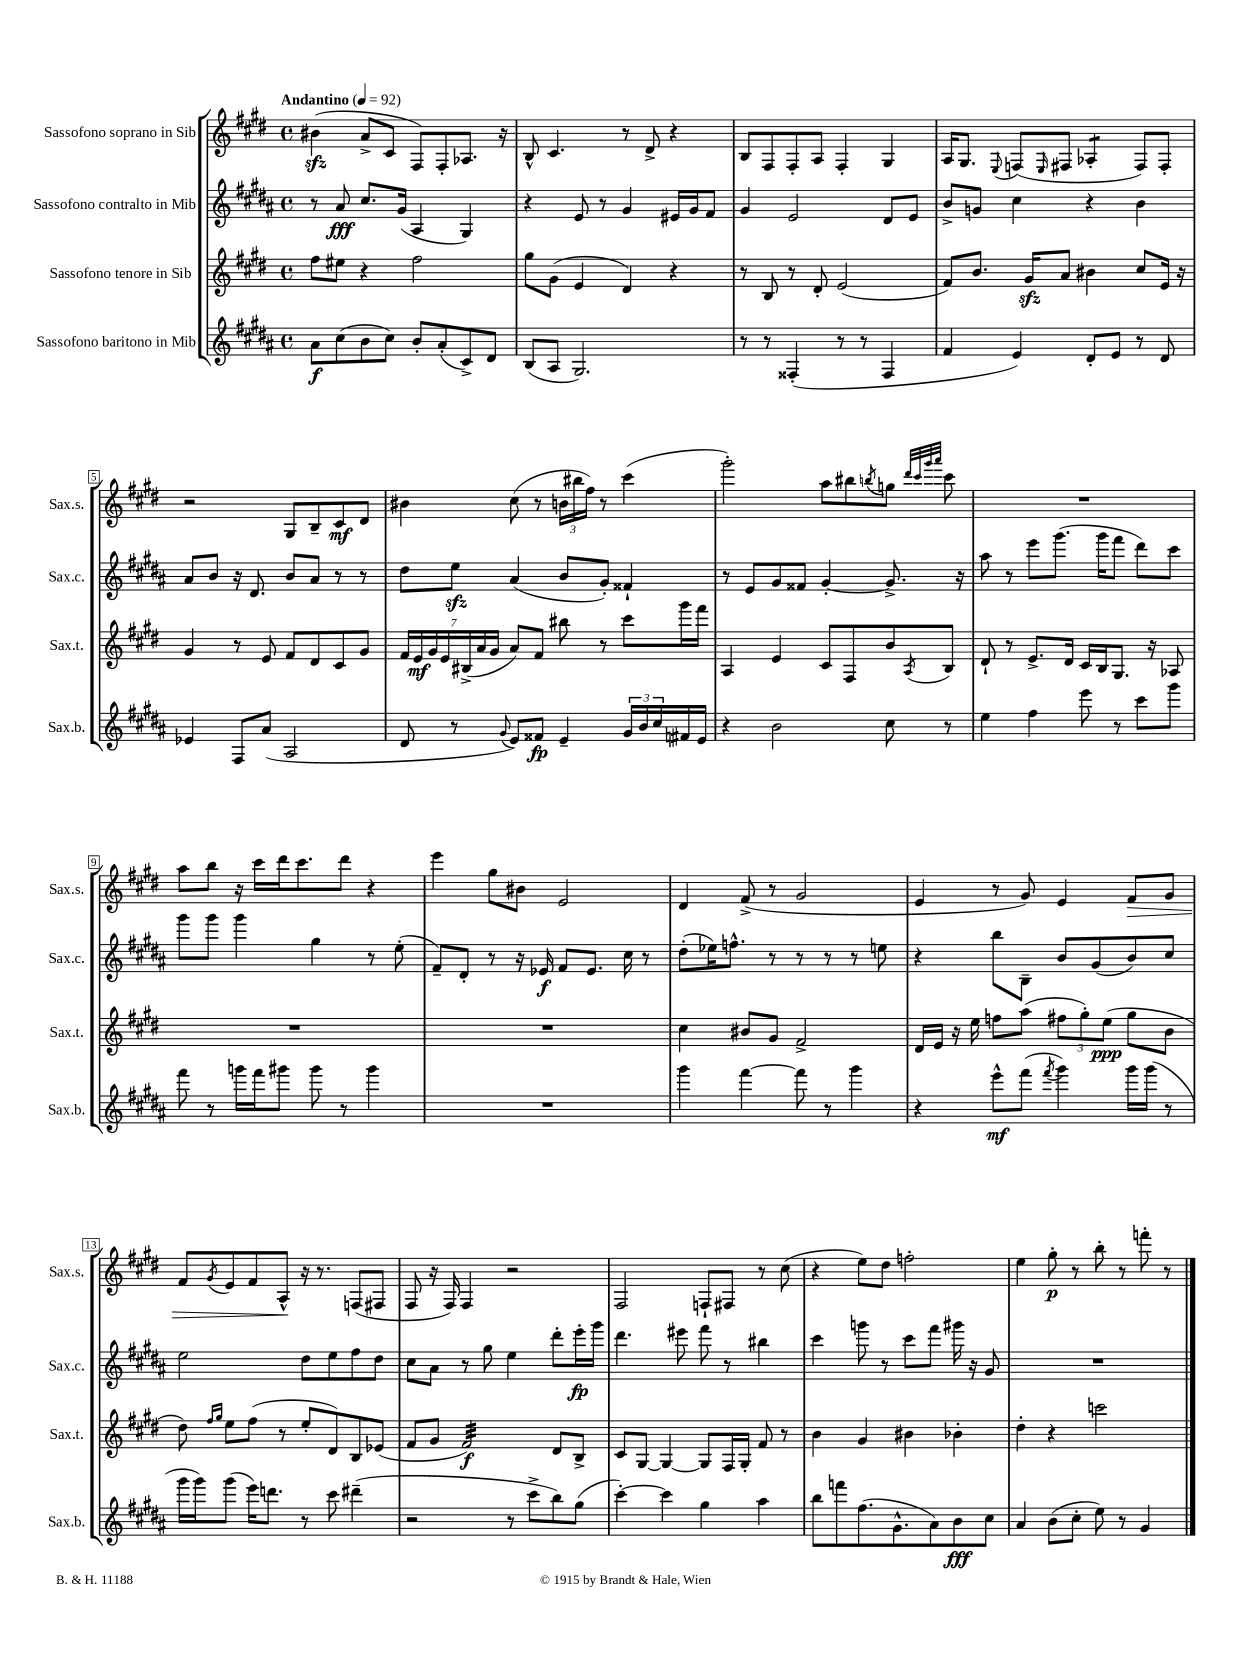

**kern	**kern	**kern	**kern
*staff4	*staff3	*staff2	*staff1
*clefG2	*clefG2	*clefG2	*clefG2
*k[f#c#g#d#a#]	*k[f#c#g#d#]	*k[f#c#g#d#a#]	*k[f#c#g#d#]
*M4/4	*M4/4	*M4/4	*M4/4
*met(c)	*met(c)	*met(c)	*met(c)
*MM92	*MM92	*MM92	*MM92
8a#\L	8ff#\L	8r	(4b#\
(8cc#\	8ee#\J	8a#/	.
8b\	4r	8.cc#/L	8a^/L
8cc#\J)	.	.	8c#/J
.	.	(16g#/Jk	.
8b'/L	2ff#\	4A#/	8F#/L)
(8a#'/	.	.	8F#'/
8c#^/)	.	4G#/)	8.A-/J
8d#/J	.	.	.
.	.	.	16r
=	=	=	=
(8B/L	8gg#\L	4r	8B^^/
8A#/J	(8g#\J	.	4.c#/
2.G#/)	4e/	8e/	.
.	.	8r	.
.	4d#/)	4g#/	8r
.	.	.	8d#^/
.	4r	16e#/LL	4r
.	.	16g#/J	.
.	.	8f#/J	.
=	=	=	=
8r	8r	4g#/	8B/L
8r	8B/	.	8F#/
(4F##'/	8r	2e/	8F#'/
.	8d#'/	.	8A/J
8r	(2e/	.	4F#'/
8r	.	.	.
4F##/	.	8d#/L	4G#/
.	.	8e/J	.
=	=	=	=
4f#/	8f#/L)	8b^/L	16A/LK
.	.	.	8.G#/J
.	8.b/J	8g/J	.
.	.	.	8qqE/
4e/)	.	4cc#\	(8F/L
.	16g#/LK	.	.
.	.	.	16qqE/
.	8a/J	.	8F#/J
8d#'/L	4b#\	4r	4A-'/
8e/J	.	.	.
8r	8cc#/L	4b\	8F#/L)
8d#/	16e/Jk	.	8F#'/J
.	16r	.	.
=	=	=	=
4e-/	4g#/	8a#/L	2r
.	.	8b/J	.
8F#/L	8r	16r	.
.	.	8.d#/	.
(8a#/J	8e/	.	.
2A#/	8f#/L	8b/L	8G#/L
.	8d#/	8a#/J	8B~/
.	8c#/	8r	8c#/
.	8g#/J	8r	8d#/J
=	=	=	=
8d#/	28f#/LL	8dd#\L	4b#\
.	28e/	.	.
.	28g#/	.	.
.	28e/	.	.
8r	.	8ee\J	.
.	(28B#^/	.	.
.	28a/	.	.
.	28g#/JJ	.	.
8qqg#/	.	.	.
8e/L)	8a/L)	(4a#/	(8cc#\
8f##/J	8f#/J	.	8r
4e~/	8bb#\	8b/L	24b\LL
.	.	.	24bb#\
.	.	.	24ff#\JJ)
.	8r	8g#'/J)	8r
24g#/LL	8ccc#\L	4f##`/	(4ccc#\
24b/	.	.	.
24cc#/	.	.	.
16f#/	16ggg#\L	.	.
16e/JJ	16fff#\JJ	.	.
=	=	=	=
4r	4A/	8r	2ggg#'\)
.	.	8e/L	.
2b\	4e/	8g#/	.
.	.	8f##/J	.
.	8c#/L	[4g#'/	8aa\L
.	8F#/	.	8bb#\
.	.	.	8qbb/
8cc#\	8b/	8.g#^/]	8gg\J
.	.	.	32qqddd#/LLL
.	.	.	32qqccc#/
.	.	.	32qqggg#/
.	8qA/	.	32qqaaa/JJJ
8r	8B/J	.	8ccc#\
.	.	16r	.
=	=	=	=
4ee\	8d#`/	8aa#\	1r
.	8r	8r	.
4ff#\	8.e^/L	8eee\L	.
.	.	(8.ggg#\J	.
.	16d#/Jk	.	.
8eee\	16c#/LL	.	.
.	16B/J	16ggg#\LK	.
8r	8.G#/J	8fff#\J	.
8ccc#\L	.	8ddd#\L)	.
.	16r	.	.
8ggg#\J	8A-/	8ccc#\J	.
=	=	=	=
8fff#\	1r	8ggg#\L	8aa\L
8r	.	8ggg#\J	8bb\J
16ggg\LL	.	4ggg#\	16r
16fff#\J	.	.	16ccc#\LL
8ggg#\J	.	.	16ddd#\J
.	.	.	8.ccc#\
8ggg#\	.	4gg#\	.
8r	.	.	8ddd#\J
4ggg#\	.	8r	4r
.	.	(8ee'\	.
=	=	=	=
1r	1r	8f#~/L)	4eee\
.	.	8d#'/J	.
.	.	8r	8gg#\L
.	.	16r	8b#\J
.	.	16e-/	.
.	.	8f#/L	2e/
.	.	8.e-/J	.
.	.	16cc#\	.
.	.	8r	.
=	=	=	=
4ggg#\	4cc#\	(8dd#'\L	4d#/
.	.	16ee-\K)	.
.	.	8.ff^^\J	.
[4fff#\	8b#/L	.	(8f#^/
.	8g#/J	8r	8r
8fff#\]	2f#^/	8r	2g#/
8r	.	8r	.
4ggg#\	.	8r	.
.	.	8ee\	.
=	=	=	=
4r	16d#/LL	4r	4e/
.	16e/JJ	.	.
.	16r	.	.
.	16ee\	.	.
8eee^^\L	8ff\L	8bb\L	8r
(8fff#\J	(8aa\J	8B~\J	8g#/)
8qfff#/	.	.	.
4ggg#\)	12ff#\L	8b/L	4e/
.	12gg#'\)	.	.
.	.	(8g#/	.
.	(12ee\J	.	.
16ggg#\LL	8gg#\L	8b/)	8f#/L
(16ggg#\JJ	.	.	.
8r	8b\J	8cc#/J	8g#/J
=	=	=	=
16ggg#\LL	8dd#\)	2ee\	8f#/L
16ggg#\J)	.	.	.
.	16qqff#/LL	.	.
.	16qqgg#/JJ	.	8qg#/
(8ggg#\J	8ee\L	.	8e/
16eee\LK)	(8ff#\J	.	8f#/
8.ddd\J	.	.	.
.	8r	.	8A^^/J
8r	8ee'/L	8dd#\L	16r
.	.	.	8.r
8ccc#\	8d#/)	8ee\	.
(4ddd#~\	8B/	8ff#\	(8F/L
.	(8e-/J	8dd#\J	8F#/J
=	=	=	=
2r	8f#/L	8cc#\L	8F#/
.	8g#/J	8a#\J	16r
.	.	.	16F#/)
.	2f#/)	8r	4F#/
.	.	8gg#\	.
8r	.	4ee\	2r
8ccc#^\L	.	.	.
8bb\)	8d#/L	8ddd#'\L	.
(8gg#\J	8B^/J	16eee'\L	.
.	.	16ggg#\JJ	.
=	=	=	=
[4ccc#'\)	8c#/L	4.ddd#\	2F#/
.	[8G#/J	.	.
4ccc#\]	4G#/_	.	.
.	.	8eee#\	.
4gg#\	8G#/]L	8fff#\	8F`/L
.	16F#/L	8r	8F#/J
.	16G#'/JJ	.	.
4aa#\	8f#/	4bb#\	8r
.	8r	.	(8cc#\
=	=	=	=
8bb\L	4b\	4ccc#\	4r
8fff\	.	.	.
(8.ff#\	4g#/	8ggg\	8ee\L)
.	.	8r	8dd#\J
8.g#^^\	.	.	.
.	4b#\	8ccc#\L	2ff'\
8a#\)	.	8fff#\J	.
8b\	4b-'\	16ggg#\	.
.	.	16r	.
8cc#\J	.	8g#/	.
=	=	=	=
4a#/	4dd#'\	1r	4ee\
(8b\L	4r	.	8gg#'\
8cc#'\J	.	.	8r
8ee\)	2ccc\	.	8bb'\
8r	.	.	8r
4g#/	.	.	8fff'\
.	.	.	8r
==	==	==	==
*-	*-	*-	*-
